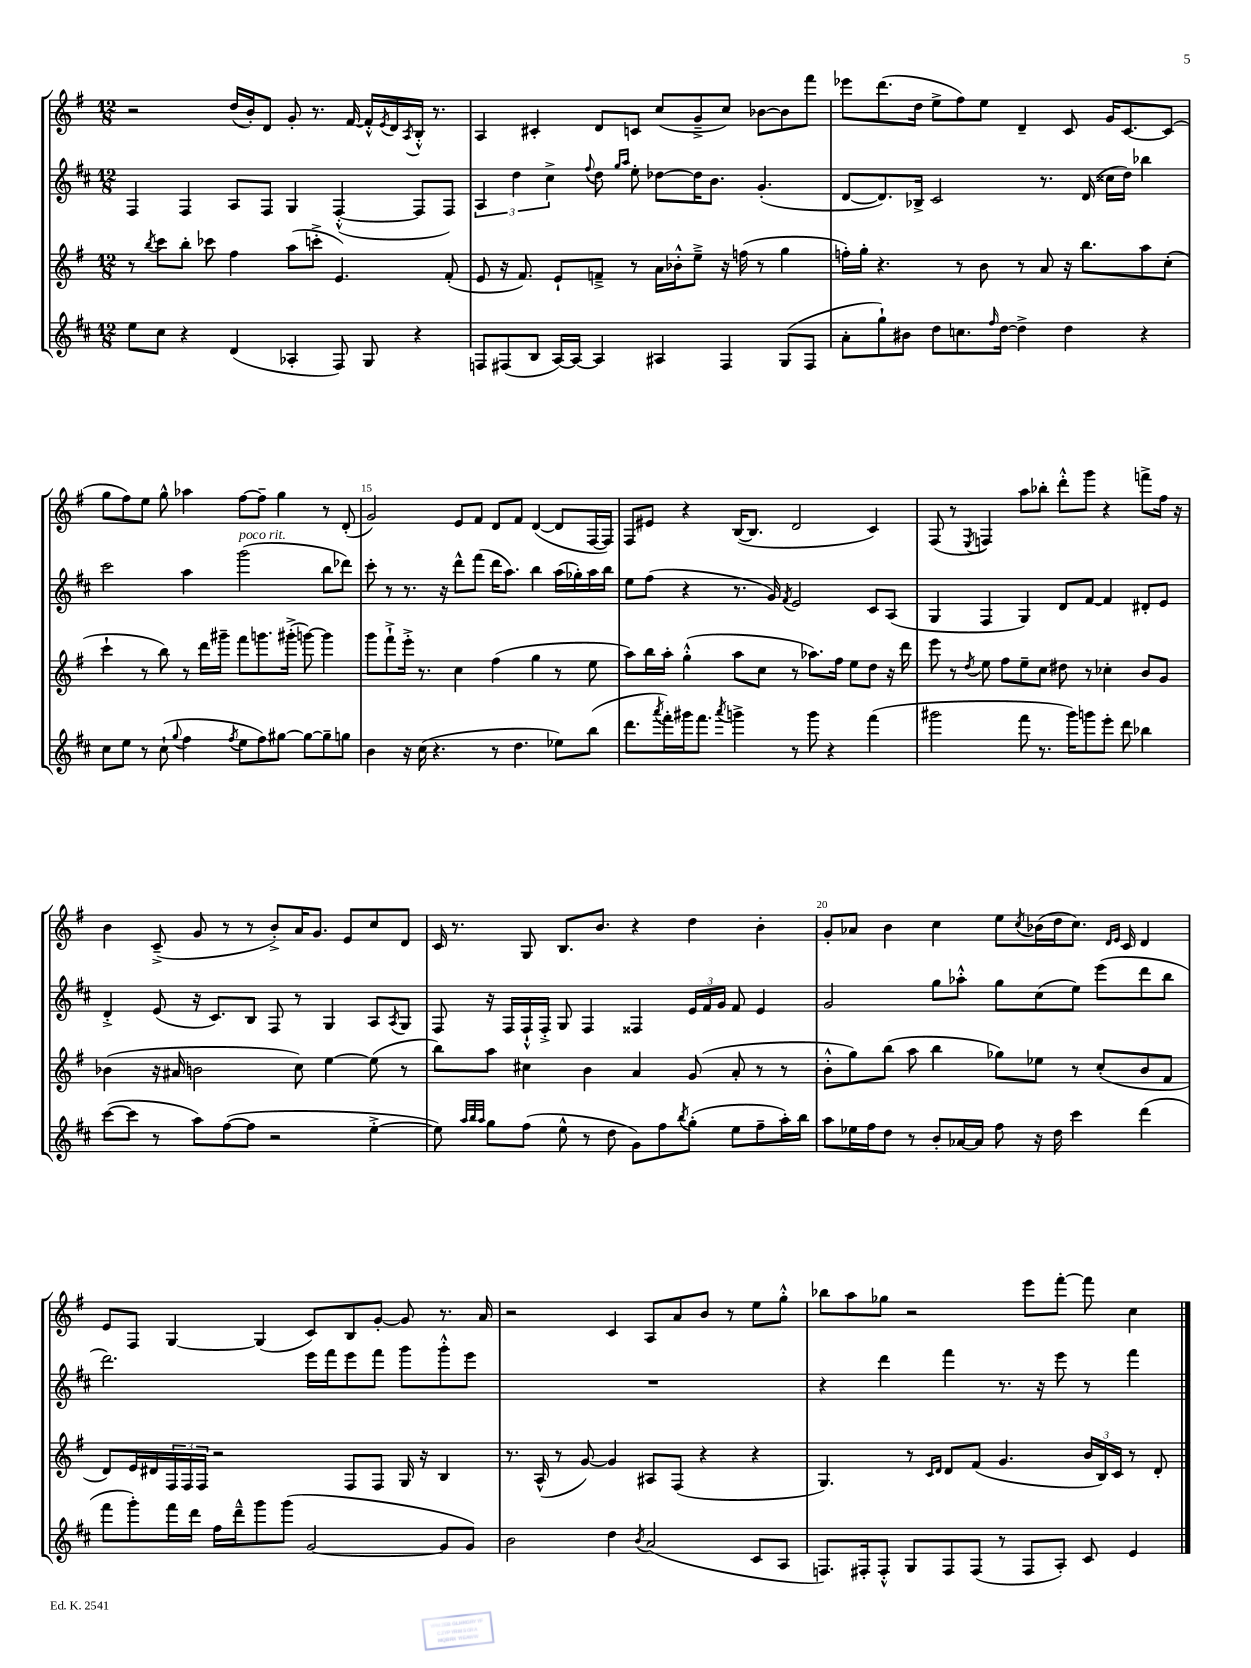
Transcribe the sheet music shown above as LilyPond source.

<<
\new StaffGroup <<
\new Staff = "s0" {
    \clef treble \key g \major \numericTimeSignature \time 12/8
    r2 d''16( b'16-.) d'8 g'8-. r8. fis'16~ fis'16-.-^ \acciaccatura { e'8 } d'16 \acciaccatura { a8 } b16-.-^ r8. |
    a4 cis'4-. d'8 c'8 c''8( g'8---> c''8) bes'8~ bes'8 fis'''8 |
    ees'''8 d'''8.( d''16 e''8-> fis''8) e''8 d'4-- c'8 g'16 c'8.~ c'8( |
    g''8 fis''8) e''8 g''8-^ aes''4 fis''8~ fis''8-- g''4 r8 d'8-.( |
    g'2) e'8 fis'8 d'8 fis'8 d'4~( d'8 fis16~ fis16) |
    fis8 eis'8 r4 b16~( b8. d'2 c'4) |
    fis8( r8 \acciaccatura { e8 } f4) a''8 bes''8-. d'''8-.-^ g'''8 r4 f'''8-> fis''16 r16 |
    b'4 c'8--->( g'8 r8 r8 b'8-.->) a'16 g'8. e'8 c''8 d'8 |
    c'16 r8. g8 b8. b'8. r4 d''4 b'4-. |
    g'8-. aes'8 b'4 c''4 e''8 \acciaccatura { c''8 } bes'16( d''16 c''8.) \grace { d'16 e'16 } c'16 d'4 |
    e'8 fis8 g4~ g4( c'8) b8 g'8~-. g'8 r8. a'16 |
    r2 c'4 a8 a'8 b'8 r8 e''8 g''8-.-^ |
    bes''8 a''8 ges''8 r2 e'''8 fis'''8~-. fis'''8 c''4 \bar "|." |
}
\new Staff = "s1" {
    \clef treble \key d \major \numericTimeSignature \time 12/8
    fis4 fis4 a8 fis8 g4 fis4~-.-^( fis8 fis8) |
    \tuplet 3/2 { a4 d''4 cis''4-> } \appoggiatura { fis''8 } d''8 \grace { g''16 a''16 } e''8-. des''8~ des''16 b'8. g'4.-.( |
    d'8~ d'8.) bes16-> cis'2 r8. d'16( cisis''16 d''16) bes''4 |
    cis'''2 a''4 g'''2^\markup { \italic "poco rit." }( b''8 des'''8) |
    cis'''8-. r8 r8. r16 d'''8-^ fis'''8( d'''16 a''8.) b''4 a''16( ges''16-.) a''16 b''16 |
    e''8 fis''8( r4 r8. g'16) \acciaccatura { fis'8 } e'2 cis'8 a8( |
    g4 fis4 g4) d'8 fis'8~ fis'4 dis'8-. e'8 |
    d'4-.-> e'8( r16 cis'8.) b8 fis8 r8 g4 a8 \acciaccatura { a8 } g8 |
    fis8 r16 fis16 fis16-!-^ fis16-.-> g8 fis4 fisis4 \tuplet 3/2 { e'16 fis'16 g'16 } fis'8 e'4 |
    g'2 g''8 aes''8-.-^ g''8 cis''8( e''8) e'''8( d'''8 b''8 |
    d'''2.) e'''16 fis'''16 e'''8 fis'''8 g'''8 g'''8-.-^ e'''8 |
    R1. |
    r4 d'''4 fis'''4 r8. r16 e'''8 r8 fis'''4 \bar "|." |
}
\new Staff = "s2" {
    \clef treble \key g \major \numericTimeSignature \time 12/8
    r8 \acciaccatura { b''8 } c'''8 b''8-. ces'''8 fis''4 a''8( c'''8-.-> e'4.) fis'8-.( |
    e'8 r16 fis'8.) e'8-! f'8---> r8 a'16 bes'16-.-^ e''8---> r16 f''16( r8 g''4 |
    f''16-.) g''16-. r4. r8 b'8 r8 a'8 r16 b''8. a''8 c''8-.( |
    c'''4-! r8 b''8) r8 d'''16 gis'''16-- fis'''8 g'''8. gis'''16-.->( g'''8~) g'''4 |
    g'''8 fis'''8-!-> e'''16-.-> r8. c''4 fis''4( g''4 r8 e''8 |
    a''8) b''16 a''16-. g''4-.-^( a''8 c''8 r8 aes''8.) fis''16 e''8 d''8 r16 d'''16 |
    e'''8 r8 \acciaccatura { d''8 } e''8 fis''8 e''8-- c''8 dis''8 r8 ces''4-. b'8 g'8 |
    bes'4( r16 ais'16 b'2 c''8) e''4~ e''8( r8 |
    b''8) a''8 cis''4 b'4 a'4 g'8( a'8-. r8 r8 |
    b'8-.-^ g''8) b''8( a''8 b''4 ges''8) ees''8 r8 c''8-.( b'8 fis'8 |
    d'8) e'16 dis'16 \tuplet 3/2 { fis16 fis16 fis16 } r2 fis8 fis8 g16 r16 b4 |
    r8. a16-^( r8 g'8~) g'4 ais8 fis8( r4 r4 |
    g4.) r8 \grace { c'16 d'16 } d'8 fis'8( g'4. \tuplet 3/2 { b'16 b16) c'16 } r8 d'8-. \bar "|." |
}
\new Staff = "s3" {
    \clef treble \key d \major \numericTimeSignature \time 12/8
    e''8 cis''8 r4 d'4( aes4-. fis8) g8 r4 |
    f8 fis8( b8 a16~) a16~ a4 ais4 fis4 g8( fis8 |
    a'8-. g''8-!) bis'8 d''8 c''8. \grace { fis''16 } d''16~ d''4-> d''4 r4 |
    cis''8 e''8 r8 cis''8-!( \appoggiatura { g''8 } fis''4 \acciaccatura { fis''8 } e''8 fis''8) gis''8~ gis''8~ gis''8-- g''8 |
    b'4 r16 cis''16( r4. r8 d''4. ees''8) b''8( |
    d'''8. \acciaccatura { a'''8 } fis'''16-.) gis'''16 fis'''8. \acciaccatura { a'''8 } g'''4-> r8 g'''8 r4 fis'''4( |
    gis'''2 fis'''8 r8. gis'''16) g'''8 e'''8-. d'''8 bes''4 |
    cis'''8~( cis'''8 r8 a''8) fis''8~( fis''8 r2 e''4~-.-> |
    e''8) \grace { a''32 b''32 a''32 } g''8 fis''8( e''8-^ r8 d''8 g'8) fis''8 \acciaccatura { b''8 } g''8-.( e''8 fis''8-- a''16-.) b''16 |
    a''8 ees''16 fis''16 d''8 r8 b'8-. aes'16~ aes'16 fis''8 r16 d''16 cis'''4 d'''4( |
    fis'''8 g'''8-.) fis'''16 d'''16 fis''16 d'''16---^ g'''8 g'''8( g'2~ g'8 g'8) |
    b'2 d''4 \acciaccatura { b'8 } a'2( cis'8 a8 |
    f8.) fis16-. fis8-.-^ g8 fis8 fis8( r8 fis8 a8-.) cis'8 e'4 \bar "|." |
}
>>
>>
\layout { \context { \Score currentBarNumber = #11 \override BarNumber.break-visibility = ##(#f #t #t) barNumberVisibility = #(every-nth-bar-number-visible 5) } }
